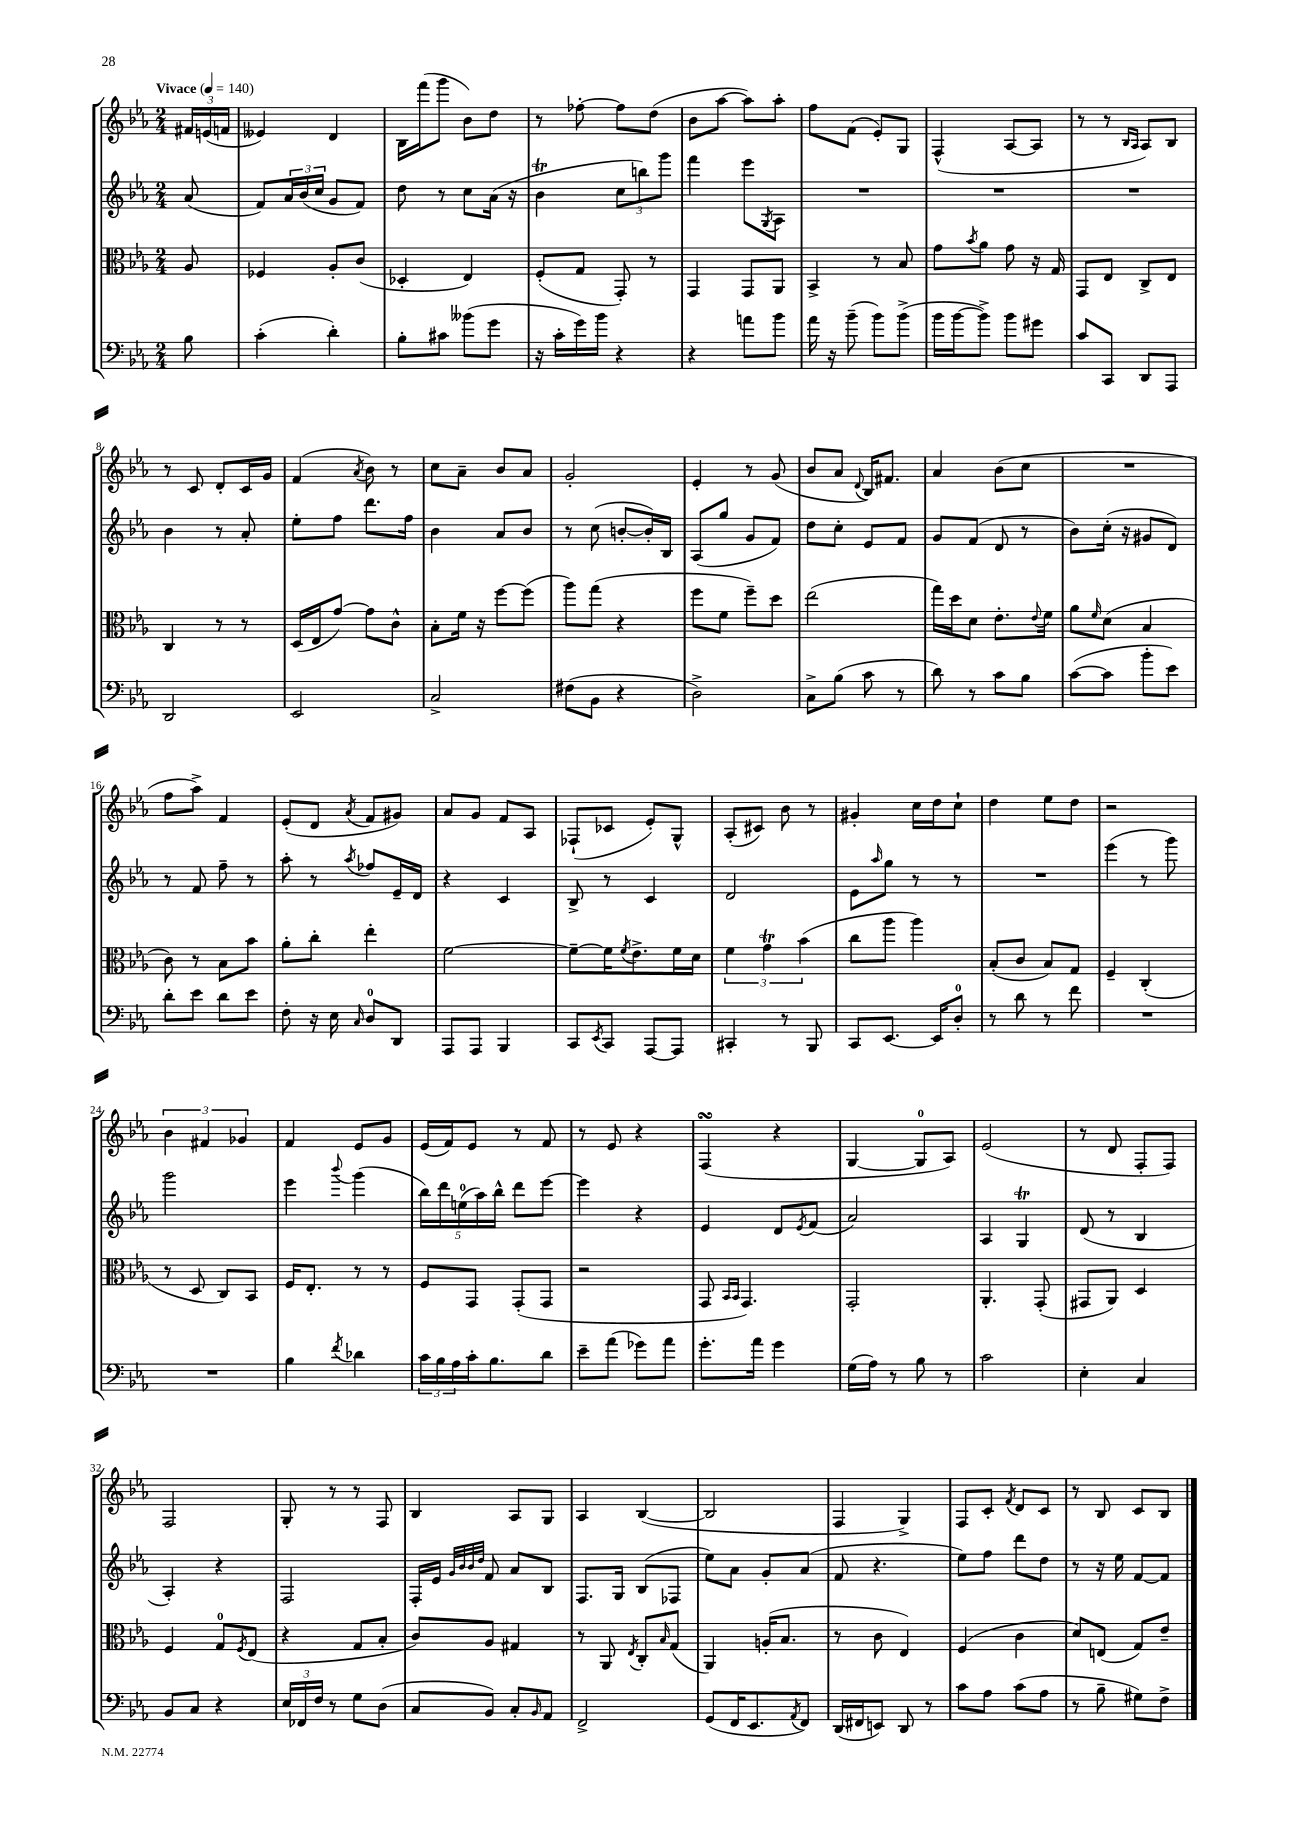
<<
\new StaffGroup <<
\new Staff = "s0" {
    \clef treble \key ees \major \numericTimeSignature \time 2/4 \partial 8 \tempo "Vivace" 4 = 140
    \tuplet 3/2 { fis'16 e'16( f'16 } |
    eeses'4) d'4 |
    bes16 f'''16( g'''8 bes'8) d''8 |
    r8 fes''8~-. fes''8 d''8( |
    bes'8 aes''8~ aes''8) aes''8-. |
    f''8 f'8( ees'8-.) g8 |
    f4-^( aes8~ aes8 |
    r8 r8 \grace { bes16 aes16 } aes8) bes8 |
    r8 c'8 d'8-. c'16 g'16 |
    f'4( \acciaccatura { aes'8 } bes'8) r8 |
    c''8 aes'8-- bes'8 aes'8 |
    g'2-. |
    ees'4-. r8 g'8( |
    bes'8 aes'8 \appoggiatura { d'8 } bes16) fis'8. |
    aes'4 bes'8( c''8 |
    R2 |
    f''8 aes''8->) f'4 |
    ees'8-.( d'8 \acciaccatura { aes'8 } f'8 gis'8) |
    aes'8 g'8 f'8 aes8 |
    fes8-!( ces'8 ees'8-.) g8-^ |
    aes8-.( cis'8) bes'8 r8 |
    gis'4-. c''16 d''16 c''8-! |
    d''4 ees''8 d''8 |
    r2 |
    \tuplet 3/2 { bes'4 fis'4 ges'4 } |
    f'4 ees'8 g'8 |
    ees'16( f'16) ees'8 r8 f'8 |
    r8 ees'8 r4 |
    f4\turn( r4 |
    g4~ g8-0 aes8) |
    ees'2( |
    r8 d'8 f8-. f8) |
    f2 |
    g8-. r8 r8 f8 |
    bes4 aes8 g8 |
    aes4 bes4~( |
    bes2 |
    f4 g4->) |
    f8 c'8-. \acciaccatura { f'8 } d'8 c'8 |
    r8 bes8 c'8 bes8 \bar "|." |
}
\new Staff = "s1" {
    \clef treble \key ees \major \numericTimeSignature \time 2/4 \partial 8
    aes'8( |
    f'8) \tuplet 3/2 { aes'16 bes'16( c''16 } g'8 f'8) |
    d''8 r8 c''8 aes'16( r16 |
    bes'4\trill \tuplet 3/2 { c''8 b''8) g'''8 } |
    f'''4 ees'''8 \acciaccatura { g8 } aes8 |
    R2 |
    R2 |
    R2 |
    bes'4 r8 aes'8-. |
    ees''8-. f''8 d'''8. f''16 |
    bes'4 aes'8 bes'8 |
    r8 c''8( b'8~-. b'16-.) bes16 |
    aes8( g''8 g'8 f'8) |
    d''8 c''8-. ees'8 f'8 |
    g'8 f'8( d'8 r8 |
    bes'8) c''16-.( r16 gis'8 d'8) |
    r8 f'8 f''8-- r8 |
    aes''8-. r8 \acciaccatura { aes''8 } fes''8 ees'16-- d'16 |
    r4 c'4 |
    bes8-> r8 c'4 |
    d'2 |
    ees'8 \grace { aes''16 } g''8 r8 r8 |
    R2 |
    ees'''4( r8 g'''8) |
    g'''2 |
    ees'''4 \appoggiatura { bes'''8 } g'''4( |
    \tuplet 5/4 { bes''16) d'''16 e''16-0( aes''16) bes''16-^ } d'''8 ees'''8~ |
    ees'''4 r4 |
    ees'4 d'8 \acciaccatura { ees'8 } f'8( |
    aes'2) |
    aes4 g4\trill |
    d'8( r8 bes4 |
    aes4-.) r4 |
    f2 |
    f16-. ees'16 \grace { g'32 bes'32 bes'32 d''32 } f'8 aes'8 bes8 |
    f8. g16 bes8( fes8 |
    ees''8) aes'8 g'8-. aes'8( |
    f'8 r4. |
    ees''8) f''8 d'''8 d''8 |
    r8 r16 ees''16 f'8~ f'8 \bar "|." |
}
\new Staff = "s2" {
    \clef alto \key ees \major \numericTimeSignature \time 2/4 \partial 8
    aes8 |
    fes4 aes8-. c'8( |
    des4-. ees4) |
    f8-.( g8 g,8-.) r8 |
    g,4 g,8 aes,8 |
    bes,4-> r8 bes8 |
    g'8 \acciaccatura { bes'8 } aes'8 g'8 r16 g16 |
    g,8 ees8 c8-> ees8 |
    c4 r8 r8 |
    d16( ees16 g'8~) g'8 c'8-^ |
    bes8-. f'16 r16 f''8~ f''8( |
    aes''8) g''8( r4 |
    f''8 f'8 f''8--) d''8 |
    ees''2( |
    g''16) d''16 d'8 ees'8.-. \appoggiatura { ees'8 } f'16 |
    aes'8 \grace { f'16 } d'8( bes4 |
    c'8) r8 bes8 bes'8 |
    aes'8-. c''8-. ees''4-. |
    f'2~ |
    f'8~-- f'16 \acciaccatura { f'8 } ees'8.-> f'16 d'16 |
    \tuplet 3/2 { f'4 g'4\trill bes'4( } |
    c''8 aes''8 aes''4) |
    bes8-.( c'8 bes8) g8 |
    f4-- c4-.( |
    r8 d8 c8) bes,8 |
    f16 ees8.-. r8 r8 |
    f8 g,8 g,8-.( g,8 |
    r2 |
    g,8 \grace { bes,16 bes,16 } g,4.) |
    g,2-. |
    aes,4.-. g,8-.( |
    gis,8 aes,8) d4 |
    f4 g8-0 \acciaccatura { f8 } ees8( |
    r4 g8 bes8-. |
    c'8) aes8 gis4 |
    r8 aes,8 \acciaccatura { ees8 } c8-. \grace { bes16 } g8( |
    aes,4) a16-.( bes8. |
    r8 c'8 ees4) |
    f4( c'4 |
    d'8) e8( g8) ees'8-- \bar "|." |
}
\new Staff = "s3" {
    \clef bass \key ees \major \numericTimeSignature \time 2/4 \partial 8
    bes8 |
    c'4-.( d'4-.) |
    bes8-. cis'8 beses'8( g'8 |
    r16 c'16-. g'16) bes'16 r4 |
    r4 a'8 bes'8 |
    aes'16 r16 bes'8--( bes'8) bes'8->( |
    bes'16 bes'16~ bes'8->) bes'8 gis'8 |
    c'8 c,8 d,8 aes,,8 |
    d,2 |
    ees,2 |
    c2-> |
    fis8( bes,8 r4 |
    d2->) |
    c8-> bes8( c'8 r8 |
    d'8) r8 c'8 bes8 |
    c'8~( c'8 bes'8-. ees'8) |
    d'8-. ees'8 d'8 ees'8 |
    f8-. r16 ees16 \grace { c16 } d8-0 d,8 |
    aes,,8 aes,,8 bes,,4 |
    c,8 \acciaccatura { ees,8 } c,8 aes,,8~ aes,,8 |
    cis,4-. r8 bes,,8 |
    c,8 ees,8.~ ees,16 d8-0-. |
    r8 d'8 r8 f'8 |
    R2 |
    R2 |
    bes4 \acciaccatura { f'8 } des'4 |
    \tuplet 3/2 { c'16 bes16 aes16 } c'16-. bes8. d'8 |
    ees'8-- aes'8( ges'8) aes'8 |
    g'8.-. aes'16 g'4 |
    g16( aes16) r8 bes8 r8 |
    c'2 |
    ees4-. c4 |
    bes,8 c8 r4 |
    \tuplet 3/2 { ees16 fes,16 f16 } r8 g8 d8( |
    c8 bes,8) c8-. \grace { bes,16 } aes,8 |
    f,2-> |
    g,8( f,16 ees,8. \acciaccatura { aes,8 } f,8) |
    d,16( fis,16 e,8) d,8 r8 |
    c'8 aes8 c'8( aes8 |
    r8 bes8-- gis8) f8-> \bar "|." |
}
>>
>>
